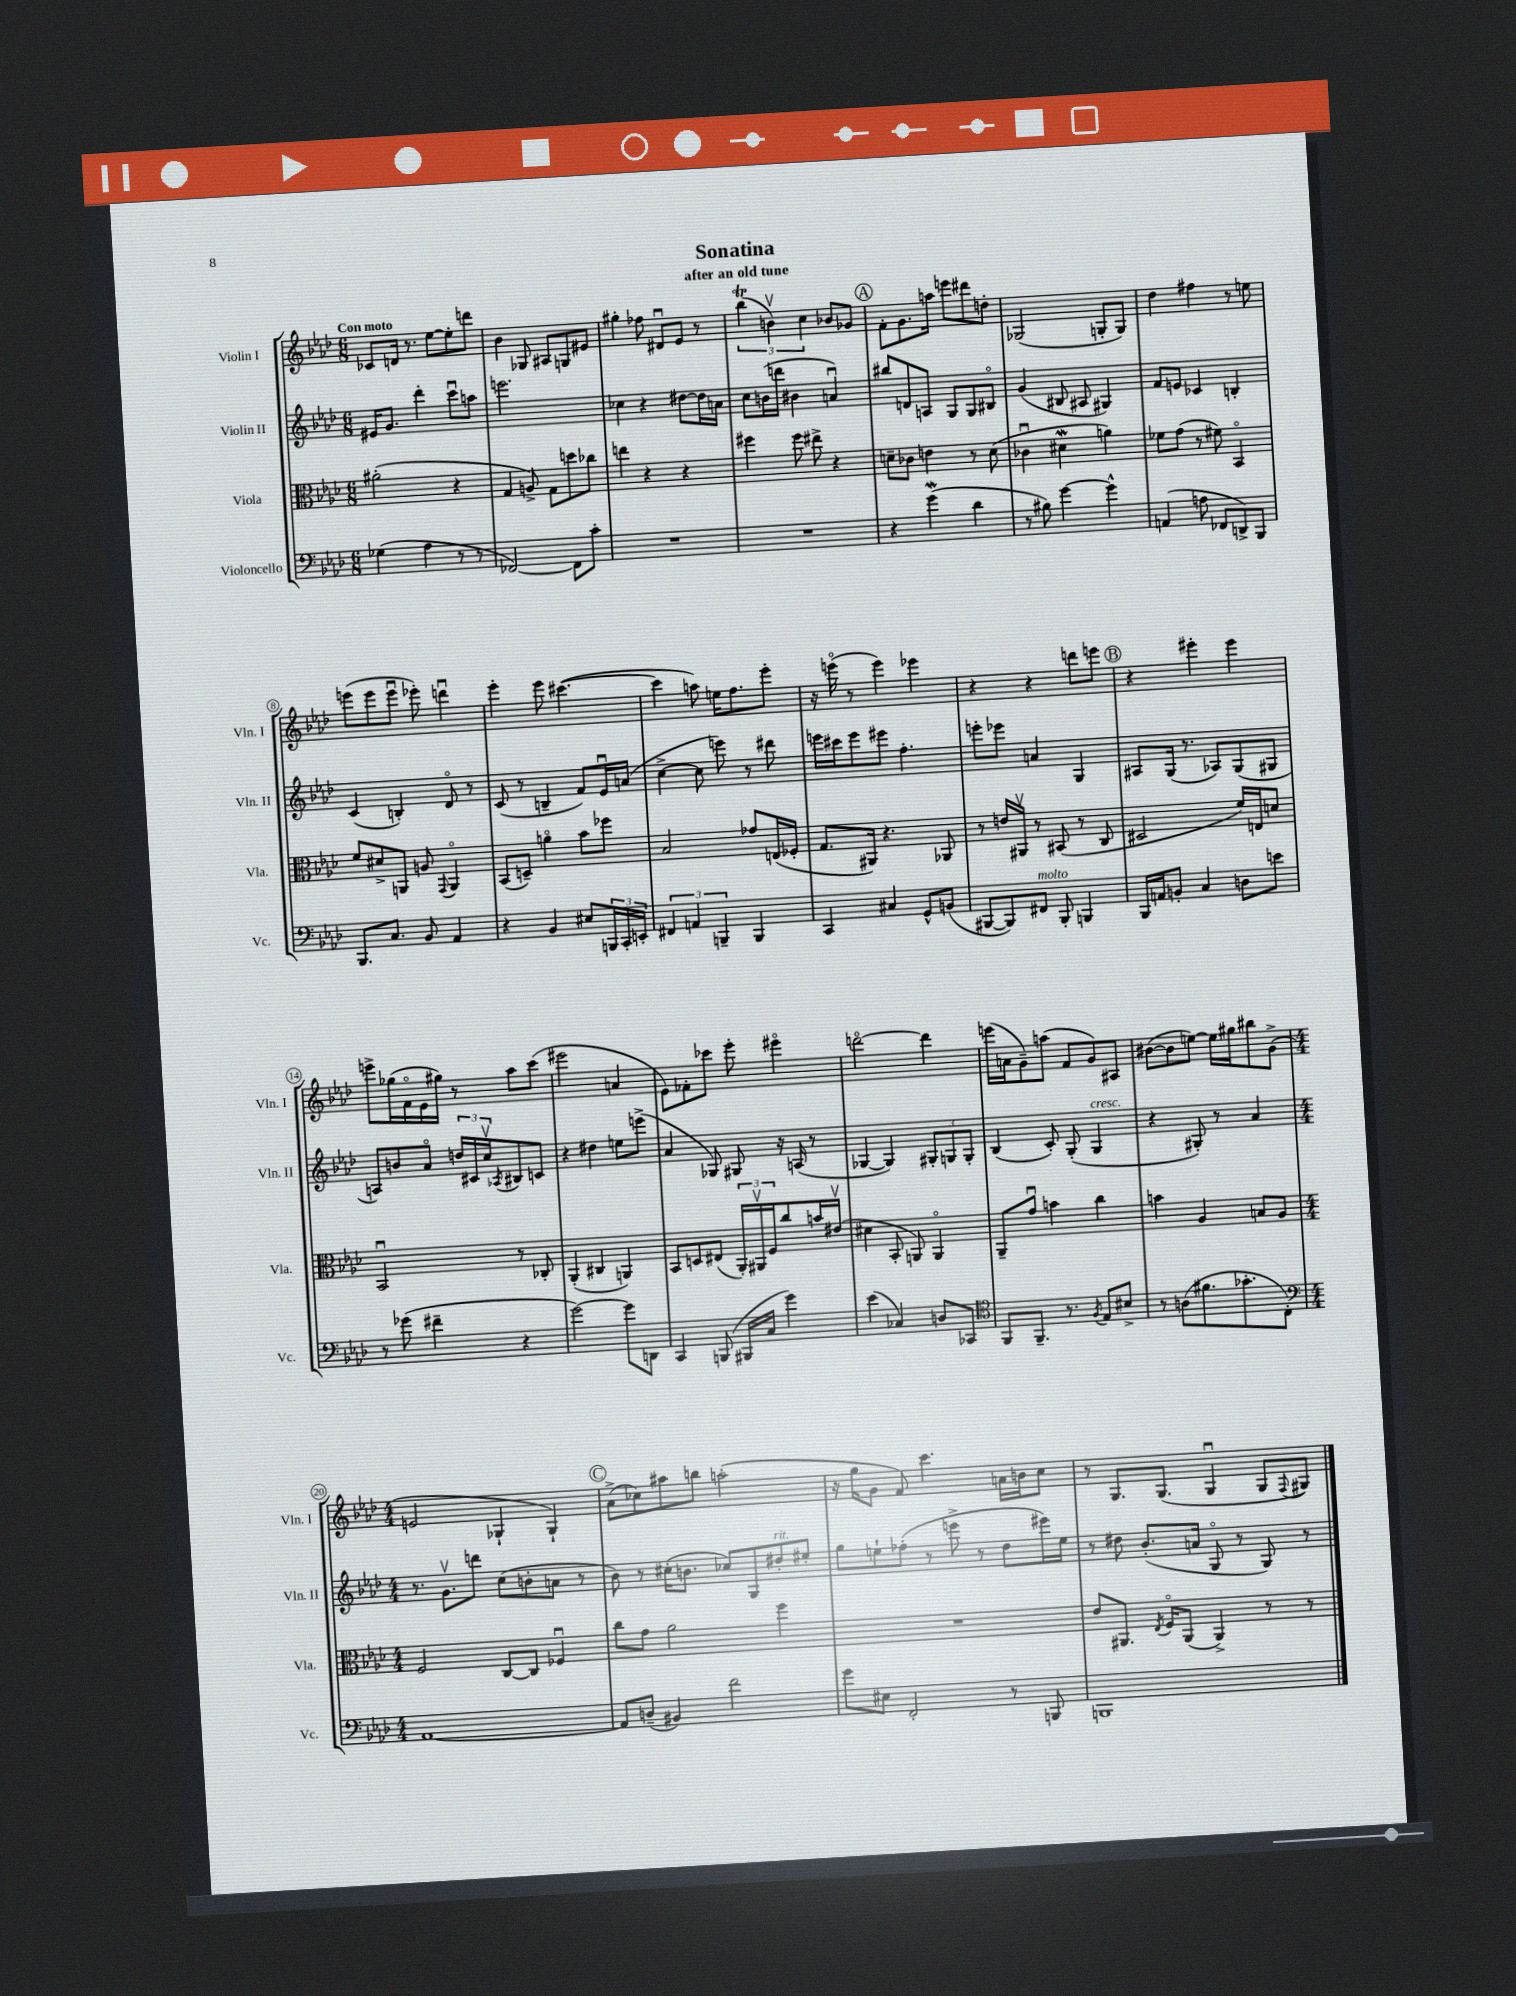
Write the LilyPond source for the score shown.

\header { title = "Sonatina" subtitle = "after an old tune" }
<<
\new StaffGroup <<
\new Staff = "s0" \with { instrumentName = "Violin I" shortInstrumentName = "Vln. I" } {
    \clef treble \key aes \major \numericTimeSignature \time 6/8 \tempo "Con moto"
    ces'8 d'16 r8. ees''8~ ees''8-. d'''8 |
    bes'4 ges8 ais8 g8 eis'8 |
    gis''4-. fes''8 dis'8\downbow ees'8 r8 |
    \tuplet 3/2 { bes''4\trill( b'4\upbow) c''4 } bes'8 ges'8 |
    \mark \markup { \circle "A" } f'8-. g'8. a''16 e'''8 dis'''8 d''8-. |
    ges2( g8-. g8) |
    des''4 fis''4 r8 e''8 |
    e'''8( e'''8 e'''8\downbow ees'''8-.) d'''4\downbow |
    ees'''4-. ees'''8 cis'''4.~( |
    cis'''4 a''8) e''16 f''8. ees'''8-. |
    r16 e'''16\flageolet( r8 e'''4) ees'''4 |
    r4 r4 d'''8 e'''8 |
    \mark \markup { \circle "B" } r4 eis'''4-. eis'''4 |
    e'''8-> ges''16( f'16\flageolet ees'16 gis''16) r8 aes''8 c'''8( |
    eis'''2 a'4 |
    ees'8) fes'8-. ces'''8 ees'''8-. eis'''4\flageolet |
    d'''2~\flageolet d'''4 |
    e'''16( a'16 g'8--) a''8( f'8 g'8) ais8 |
    bis'8~( bis'8 e''8~) e''16 gis''16 bis''8 g'8->( |
    \numericTimeSignature \time 4/4 e'2 ges4-! ges4-!) |
    \mark \markup { \circle "C" } aes'8->( ces''8) ais''8 b''8 a''2-.( |
    r16 g''16 g'8 f'8) c'''4. a'16 b'16 c''8 |
    r8 g8. g8.( g4\downbow g8 \appoggiatura { f8 } gis8) \bar "|." |
}
\new Staff = "s1" \with { instrumentName = "Violin II" shortInstrumentName = "Vln. II" } {
    \clef treble \key aes \major \numericTimeSignature \time 6/8
    eis'16 g'8. des'''4-. c'''8\downbow a''8 |
    e'''2. |
    ces''4 r4 dis''8~ dis''16 a'16 |
    c''8 b'16( d'''16 bis'4 a'4\downbow) |
    \mark \markup { \circle "A" } bis''8 d'8 a8 g8 g8 bis8\flageolet |
    g'4( bis8 ais8 gis4) |
    f'8 e'8 ces'4 b4-. |
    c'4( b4-.) des'8\flageolet r8 |
    c'8( r8 b4-- f'8) ees'16\downbow a'16( |
    c''4~-> c''8 e'''8) r8 dis'''8 |
    e'''16 cis'''16 e'''8 eis'''8 f''4.-. |
    e'''8-. ees'''8 a'4 g4 |
    \mark \markup { \circle "B" } ais8 g16( r8. aes8) g8( gis8 |
    a8) b'8 aes'8\flageolet \tuplet 3/2 { d''16 cis'16 c''16\upbow } \acciaccatura { aes8 } bis8 c'8 |
    r4 dis''4 e''8 e'''8->( |
    aes'4 ges8) gis8 r16 a16( r8 |
    ges4~ ges4) \tuplet 3/2 { gis8-. g8 g8-. } |
    bes4( c'8-.) g8-.( g4^\markup { \italic "cresc." } |
    r4 gis8-.) r8 aes'4 |
    \numericTimeSignature \time 4/4 r8. g'8.\upbow d'''8 c''8( b'8-. a'8 r8 |
    \mark \markup { \circle "C" } bes'8) r8 cis''16-.( b'8. ces''8) g8 dis''8-.^\markup { \italic "rit." } eis''8-. |
    g''8 e''8-! fes''8-.( r8 e'''8-> r8 des''8 eis'''16) e''16 |
    r8 dis''8 bes'8.-.( a'16 g8\flageolet r8 g8) r8 \bar "|." |
}
\new Staff = "s2" \with { instrumentName = "Viola" shortInstrumentName = "Vla." } {
    \clef alto \key aes \major \numericTimeSignature \time 6/8
    ais'2-.( r4 |
    g4 a8->) g8 d''8 ces''8 |
    e''4 r4 r4 |
    fis''4 fis''8 eis''8-> r4 |
    \mark \markup { \circle "A" } d'8-- ces'8 e'4 r8 d'8( |
    ces'4\downbow dis'4\mordent a'4) |
    fes'8 g'8( r8 fis'8) bes,4\flageolet |
    f'8 dis'8-> a,8 a8 \appoggiatura { g,8 } a,4\flageolet |
    bes,8( d8--) a'4\flageolet bes'8 fes''8 |
    bes2 ges'8 e16( fes16-. |
    g8. ais,16) r4. aes,8 |
    r8 e'16 ais,16\upbow r8 bis,8( r8 c8 |
    \mark \markup { \circle "B" } dis2 f'16) e16 d'8 |
    bes,2\downbow r8 ces8-. |
    aes,4-.( cis4 a,4) |
    bes,8 d8 eis8( \tuplet 3/2 { aes,16-.) ais,16\upbow f16 } c''8 b'16 eis'16\upbow( |
    dis'4 bes,8-. a,8) a,4\flageolet |
    aes,8-- g'8\downbow b'4 c''4 |
    b'4 aes4 b8 aes8 |
    \numericTimeSignature \time 4/4 f2 c8~ c8 fes4\downbow |
    \mark \markup { \circle "C" } c''8 g'8 aes'2 f''4 |
    R1 |
    ees'8 ais,8. \acciaccatura { ees8 } f16\flageolet ais,8( ais,4->) r8 r8 \bar "|." |
}
\new Staff = "s3" \with { instrumentName = "Violoncello" shortInstrumentName = "Vc." } {
    \clef bass \key aes \major \numericTimeSignature \time 6/8
    ges4( aes4 r8 r8 |
    fes,2~) fes,8 c'8-. |
    R2. |
    R2. |
    \mark \markup { \circle "A" } r4 g'4\mordent( des'4 |
    r8 bis8) g'4~ g'4-^ |
    a,4( a8 fes,8 d,8->) bes,,8 |
    bes,,8. c8. bes,8 aes,4 |
    r4 bes,4 eis8 \tuplet 3/2 { b,,16 c,16-. e,16-. } |
    \tuplet 3/2 { fis,4 a,4 b,,4-- } b,,4 |
    c,4 cis4 g,8-^ b,8( |
    bis,,8~ bis,,8) fis,8^\markup { \italic "molto" } bis,,8-. b,,4 |
    \mark \markup { \circle "B" } bes,,16 a,16 b,8-. c4 d8 e'8 |
    r8 ges'8( fis'4-- r4 |
    g'2~) g'8 d,8 |
    c,4 b,,8( bis,,16 c16 g'4) |
    ees'4( ces4) d8 ces,8 |
    \clef tenor f,8 f,8.-- r8. \acciaccatura { f8 } ees8 bis8-> |
    r8 a8( fis'8. ges'8.-. c8-.) |
    \numericTimeSignature \time 4/4 \clef bass aes,1~ |
    \mark \markup { \circle "C" } aes,8 d8--( bis,4) f'2 |
    g'8 eis8 f,2-. r8 b,,8 |
    b,,1 \bar "|." |
}
>>
>>
\layout { \context { \Score \override BarNumber.stencil = #(make-stencil-circler 0.1 0.3 ly:text-interface::print) } }
